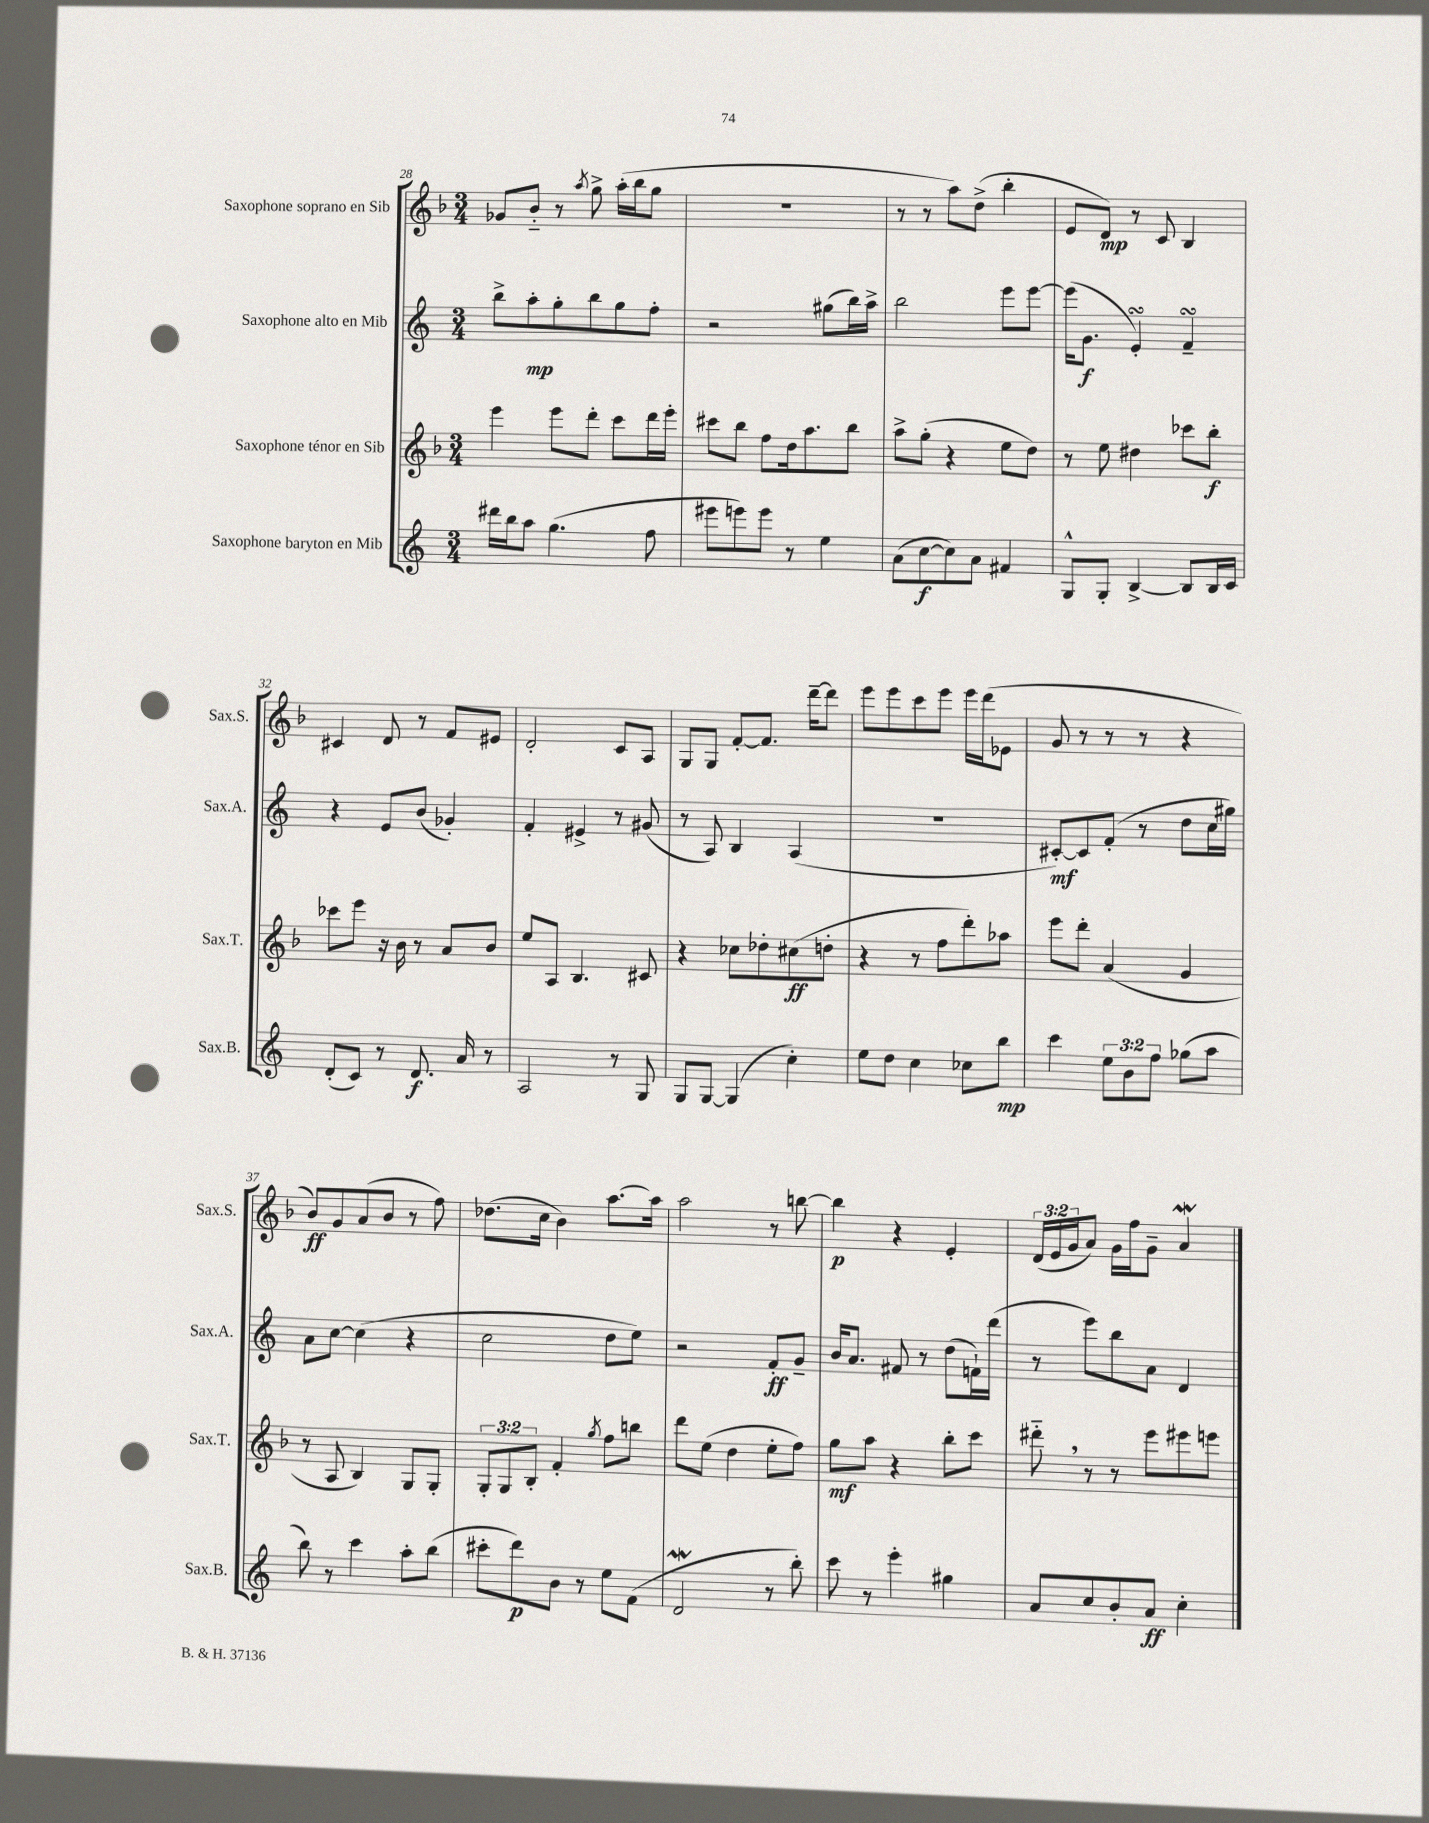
<<
\new StaffGroup <<
\new Staff = "s0" \with { instrumentName = "Saxophone soprano en Sib" shortInstrumentName = "Sax.S." } {
    \clef treble \key f \major \numericTimeSignature \time 3/4 \override Staff.TupletNumber.text = #tuplet-number::calc-fraction-text
    ges'8 bes'8-_ r8 \acciaccatura { a''8 } g''8-> a''16-.( bes''16 g''8 |
    R2. |
    r8 r8 a''8) d''8->( bes''4-. |
    e'8 d'8\mp) r8 c'8 bes4 |
    cis'4 d'8 r8 f'8 eis'8 |
    d'2-. c'8 a8 |
    g8 g8 f'8~-. f'8. d'''16~-- d'''8 |
    e'''8 e'''8 c'''8 e'''8 e'''16 d'''16( ees'8 |
    g'8 r8 r8 r8 r4 |
    bes'8\ff) g'8 a'8( bes'8 r8 f''8) |
    des''8.( c''16 bes'4) a''8.~ a''16 |
    a''2 r8 b''8~ |
    b''4\p r4 e'4-. |
    \tuplet 3/2 { d'16( e'16 g'16 } a'8) g'16 f''16 g'8-- a'4\mordent \bar "|." |
}
\new Staff = "s1" \with { instrumentName = "Saxophone alto en Mib" shortInstrumentName = "Sax.A." } {
    \clef treble \key c \major \numericTimeSignature \time 3/4
    b''8-> a''8-.\mp g''8-. b''8 g''8 f''8-. |
    r2 gis''8( b''16) a''16-> |
    b''2 e'''8 e'''8~ |
    e'''16( g'8.\f e'4-.\turn) f'4--\turn |
    r4 e'8 b'8( ges'4-.) |
    f'4-. eis'4-> r8 gis'8( |
    r8 a8) b4 a4( |
    R2. |
    cis'8~-.\mf) cis'8 f'8-.( r8 d''8 c''16 gis''16) |
    a'8 c''8~ c''4( r4 |
    c''2 d''8 e''8) |
    r2 f'8-.\ff g'8-- |
    b'16 a'8. fis'8 r8 d''8( f'16-!) d'''16( |
    r8 e'''8) b''8 a'8 d'4 \bar "|." |
}
\new Staff = "s2" \with { instrumentName = "Saxophone ténor en Sib" shortInstrumentName = "Sax.T." } {
    \clef treble \key f \major \numericTimeSignature \time 3/4 \override Staff.TupletNumber.text = #tuplet-number::calc-fraction-text
    e'''4 e'''8 d'''8-. c'''8 d'''16 e'''16-. |
    cis'''8 bes''8 f''8 d''16 a''8. bes''8 |
    a''8-> g''8-.( r4 e''8 d''8) |
    r8 e''8 dis''4 ces'''8 bes''8-.\f |
    ces'''8 e'''8 r16 bes'16 r8 a'8 bes'8 |
    e''8 a8 bes4. cis'8 |
    r4 ces''8 des''8-. cis''8\ff( d''8-. |
    r4 r8 f''8 d'''8-.) aes''8 |
    e'''8 d'''8-. a'4( g'4 |
    r8 a8 bes4) g8 g8-. |
    \tuplet 3/2 { g8-. g8 bes8-. } f'4-. \acciaccatura { g''8 } f''8 b''8 |
    d'''8 e''8( d''4 e''8-. f''8) |
    g''8\mf a''8 r4 bes''8-. c'''8 |
    dis'''8-_ \breathe r8 r8 e'''8 eis'''8 e'''8 \bar "|." |
}
\new Staff = "s3" \with { instrumentName = "Saxophone baryton en Mib" shortInstrumentName = "Sax.B." } {
    \clef treble \key c \major \numericTimeSignature \time 3/4 \override Staff.TupletNumber.text = #tuplet-number::calc-fraction-text
    dis'''16 b''16 a''8 g''4.( f''8 |
    eis'''8 e'''8) e'''8 r8 e''4 |
    a'8( c''8~\f c''8) a'8 fis'4 |
    g8-^ g8-. b4~-> b8 b16 c'16 |
    d'8-.( c'8) r8 d'8.\f a'16 r8 |
    a2 r8 g8 |
    g8 g8~ g4( c''4-.) |
    e''8 d''8 c''4 ces''8 b''8\mp |
    c'''4 \tuplet 3/2 { e''8 b'8 f''8 } ges''8( a''8 |
    b''8) r8 c'''4 a''8-. b''8( |
    cis'''8-. d'''8\p) b'8 r8 e''8 f'8( |
    d'2\mordent r8 b''8-.) |
    c'''8 r8 e'''4-. gis''4 |
    a'8 c''8 b'8-. a'8\ff c''4-. \bar "|." |
}
>>
>>
\layout { \context { \Score currentBarNumber = #28 } }
